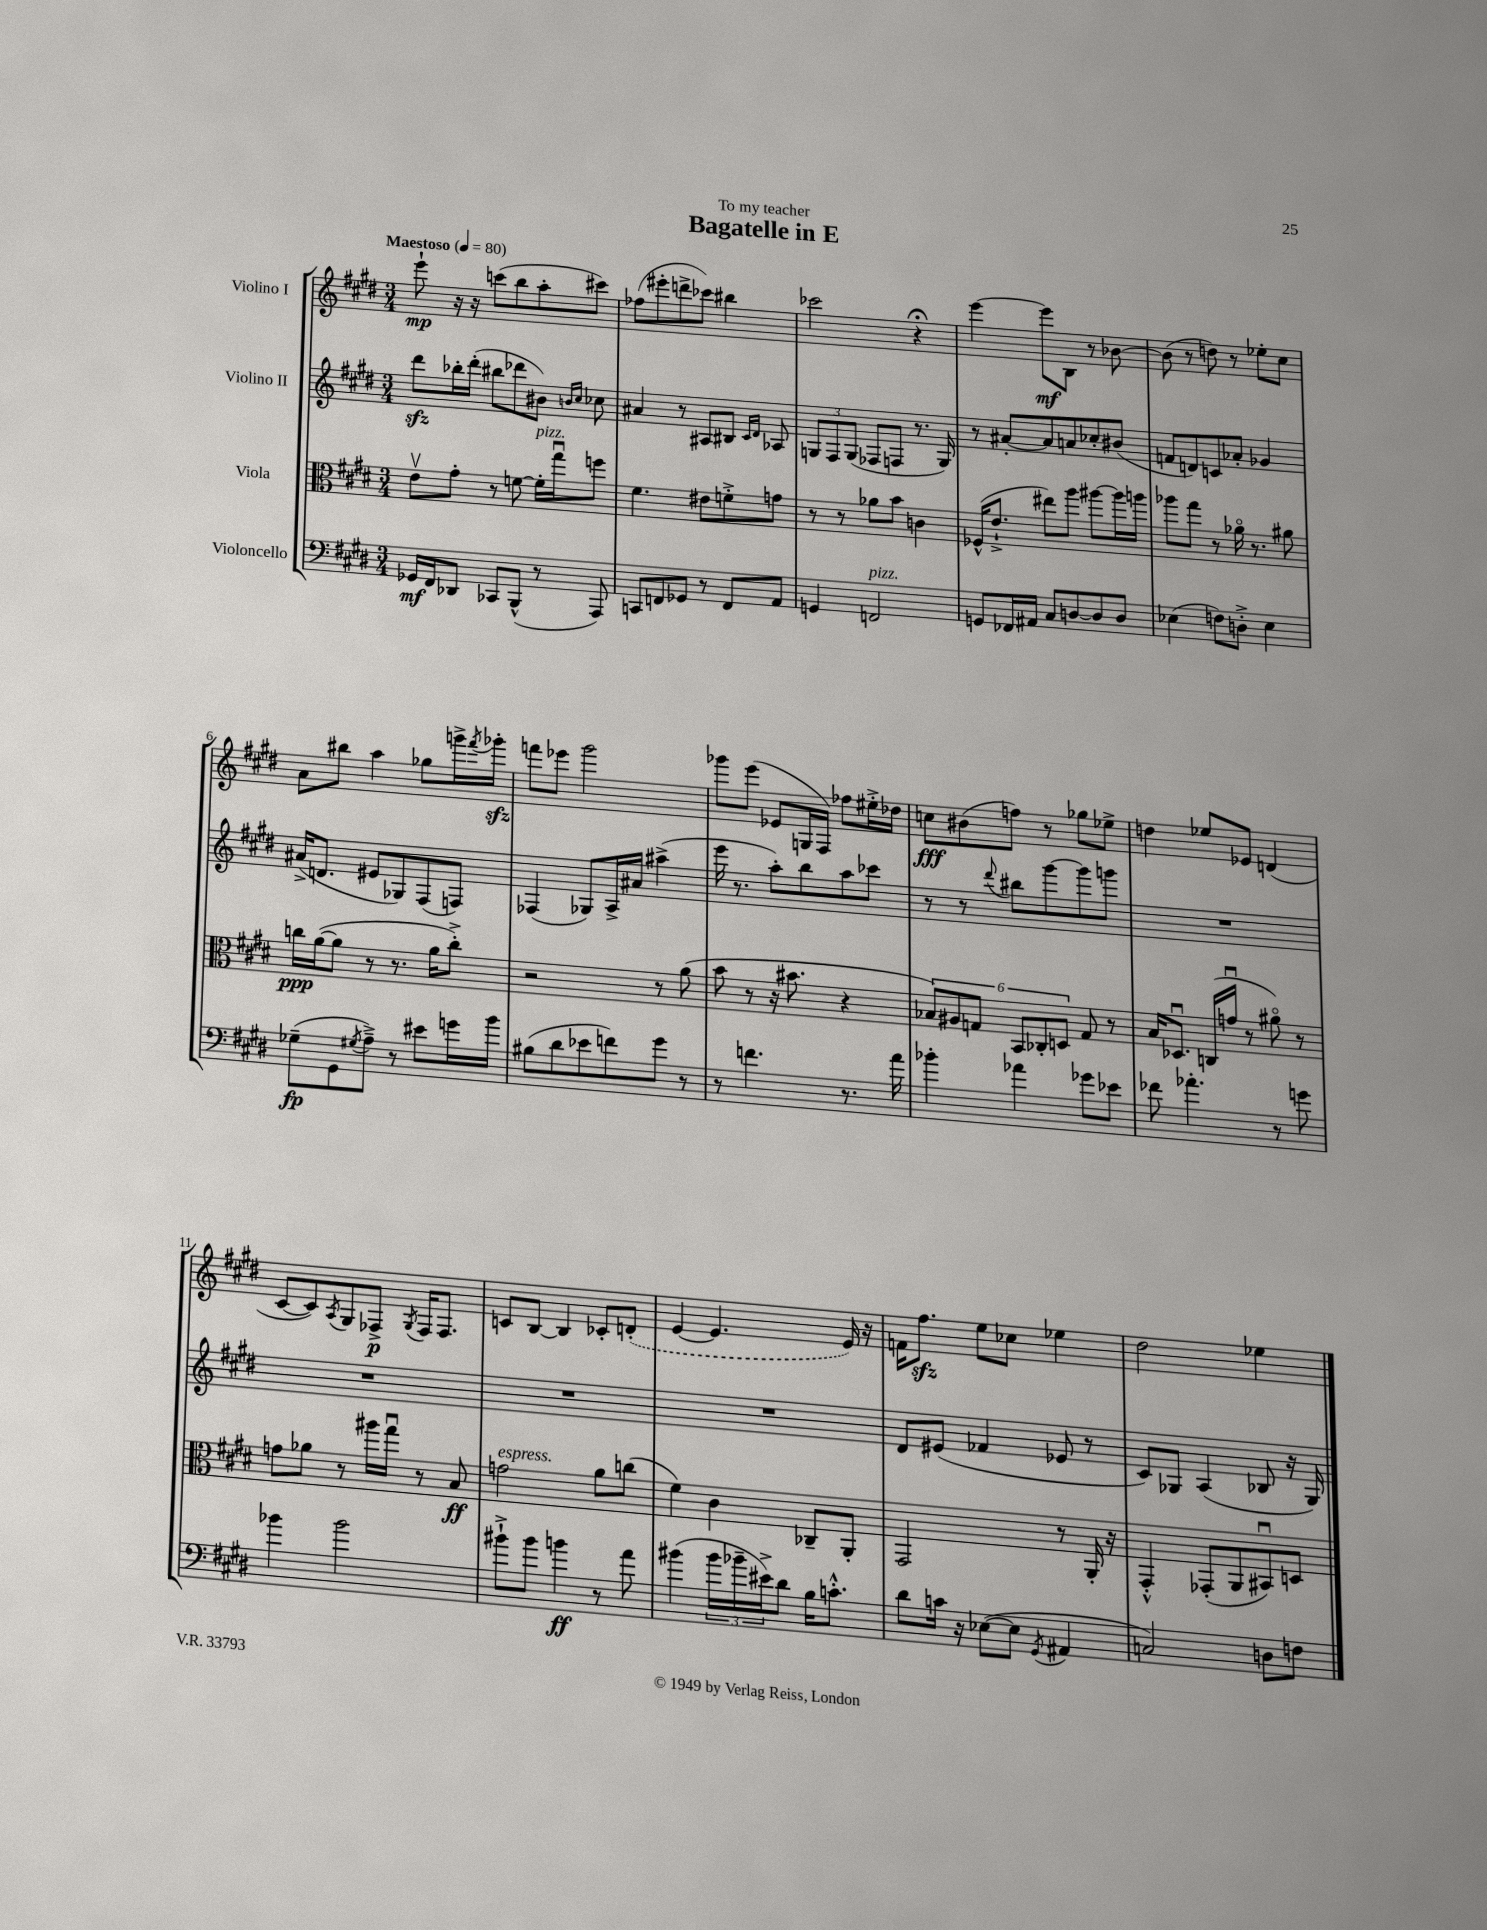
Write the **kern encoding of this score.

**kern	**kern	**kern	**kern
*staff4	*staff3	*staff2	*staff1
*clefF4	*clefC3	*clefG2	*clefG2
*k[f#c#g#d#]	*k[f#c#g#d#]	*k[f#c#g#d#]	*k[f#c#g#d#]
*M3/4	*M3/4	*M3/4	*M3/4
*MM80	*MM80	*MM80	*MM80
16GG-/LL	8ev\L	8ddd#\L	8eee`\
16FF#/J	.	.	.
8DD-/J	8g#'\J	16bb-'\L	16r
.	.	(16ddd#'\JJ	16r
8CC-/L	8r	8bb#\L	(8ccc\L
(8BBB^^/J	[8f\	8ddd-\	8bb\
8r	16f'\]LL	8b#\J)	8aa'\
.	16gg#u\J	.	.
.	.	16qqb/LL	.
.	.	16qqcc#/JJ	.
8AAA/)	8ff\J	8cc-\	8ccc#\J)
=	=	=	=
8CC/L	4.f#\	4a#/	(8ff-\L
8FF/	.	.	8eee#'\
8GG-/J	.	8r	8ddd^\
8r	8e#\L	8A#/L	8ccc-\J)
8FF/L	8f'^\	8B#/J	4bb#\
.	.	16qqc#/LL	.
.	.	16qqd#/JJ	.
8AA/J	8g\J	8A-/	.
=	=	=	=
4GG/	8r	12G/L	2ccc-\
.	.	12F#/	.
.	8r	.	.
.	.	(12G/J	.
2FF/	8a-\L	8F-/L	.
.	8b\J	8F/J	.
.	4c\	8.r	4r;
.	.	16G/)	.
=	=	=	=
8GG/L	(16F-^^/LK	8r	[4eee\
.	8.e`^/J	.	.
16FF-/L	.	[8a#'/L	.
16AA#/JJ	.	.	.
8C#/L	8ee#\L)	8a#/]	8eee\]L
[8D/	8aa\J	8a/	8B\J
8D/]	[8aa#\L	8cc-'/	8r
8D/J	16aa#\]L	(8b#/J	[8b-\
.	16aa\JJ	.	.
=	=	=	=
(4E-\	8aa-\L	8f/L	(8b-\]
.	8gg#\J	8d/)	8r
8F\L)	8r	8c/	8dd\)
8D'^\J	16a-o\	8a-'/J	8r
.	8.r	.	.
4E-\	.	4g-/	8ee-'\L
.	8a#\	.	8cc#\J
=	=	=	=
(8G-~\L	16cc\LL	(16a#^/LK	8a\L
.	([16a\J	8.d/J	.
8GG#\	8a\]J	.	8bb#\J
8qG#/	.	.	.
8A~^\J)	8r	8e#/L	4aa\
8r	8.r	8G-/)	.
8e#\L	.	(8F#/	8gg-\L
.	16a\LK	.	.
16g\L	8cc'^\J)	8F/J)	16ggg^\L
.	.	.	8qfff#/
16b\JJ	.	.	16ggg-'\JJ
=	=	=	=
(8B#\L	2r	(4F-/	8fff\L
8d#\	.	.	8eee-\J
8e-\	.	8G-/L)	2ggg#\
8f\)	.	16A^/L	.
.	.	16a#/JJ	.
8g#\J	8r	(4aa#^\	.
8r	(8a\	.	.
=	=	=	=
8r	8b\	16eee\	8ggg-\L
.	.	8.r	.
4.f\	8r	.	(8eee\J
.	16r	8aa'\L)	8e-/L
.	8.b#\	.	.
.	.	8bb\	16G/L
.	.	.	16F#/JJ)
8.r	4r	8aa\	8ff-\L
.	.	8ccc-\J	16ee#'^\L
16a\	.	.	16dd-\JJ
=	=	=	=
4b-'\	12B-/L)	8r	8cc\L
.	12A#/	.	.
.	.	8r	(8b#\
.	12G/J	.	.
.	.	8qqddd#/	.
4a-\	12BB/L	8bb#\L	8ff\J)
.	12C-'/	.	.
.	.	[8ggg#\	8r
.	12D/J	.	.
8g-\L	8G/	8ggg#\]	8gg-\L
8e-\J	8r	8ggg\J	8ee-^\J
=	=	=	=
8f-\	16B/LK	2.r	4dd\
.	8.D-u/J	.	.
4.a-'\	.	.	.
.	(16C/LL	.	8ee-/L
.	16gu/JJ	.	.
.	8r	.	8e-/J
8r	8a#o\)	.	(4d/
8g\	8r	.	.
=	=	=	=
4b-\	8g\L	2.r	[8c#/L
.	8a-\J	.	8c#/])
.	.	.	8qA/
2b-\	8r	.	8G#/
.	16aa#\LL	.	8F-^/J
.	16gg#u\JJ	.	.
.	.	.	8qG#/
.	8r	.	16F-/LK
.	.	.	8.F-/J
.	8B/	.	.
=	=	=	=
8b#`^\L	2g\	2.r	8c/L
8b#\J	.	.	[8B/J
4b\	.	.	4B/]
8r	8a\L	.	8c-'/L
8a\	(8cc\J	.	(8d'/J
=	=	=	=
(4b#\	4f#\)	2.r	[4e/
24b#\LL	4c#\	.	4.e/]
24b-~\	.	.	.
24e#^\J)	.	.	.
8d#\J	.	.	.
16B\LK	8C-~/L	.	.
8.c'^^\J	.	.	.
.	8AA'/J	.	16e/)
.	.	.	16r
=	=	=	=
8d#\L	2GG#/	8d#/L	16f\LK
.	.	.	8.ff#\J
16c\Jk	.	(8e#/J	.
16r	.	.	.
([8E-\L	.	4f-/	8ee\L
8E-\]J	.	.	8cc-\J
8qGG#/	.	.	.
4AA#/	8r	8e-/	4ee-\
.	16AA'/	8r	.
.	16r	.	.
=	=	=	=
2C/)	4GG#'^^/	8c#/L)	2dd#\
.	.	8G-/J	.
.	(8GG-'/L	(4A/	.
.	8AA/	.	.
8D\L	8BB#u/)	8B-/	4ee-\
8F\J	8D/J	16r	.
.	.	16G-/)	.
==	==	==	==
*-	*-	*-	*-
